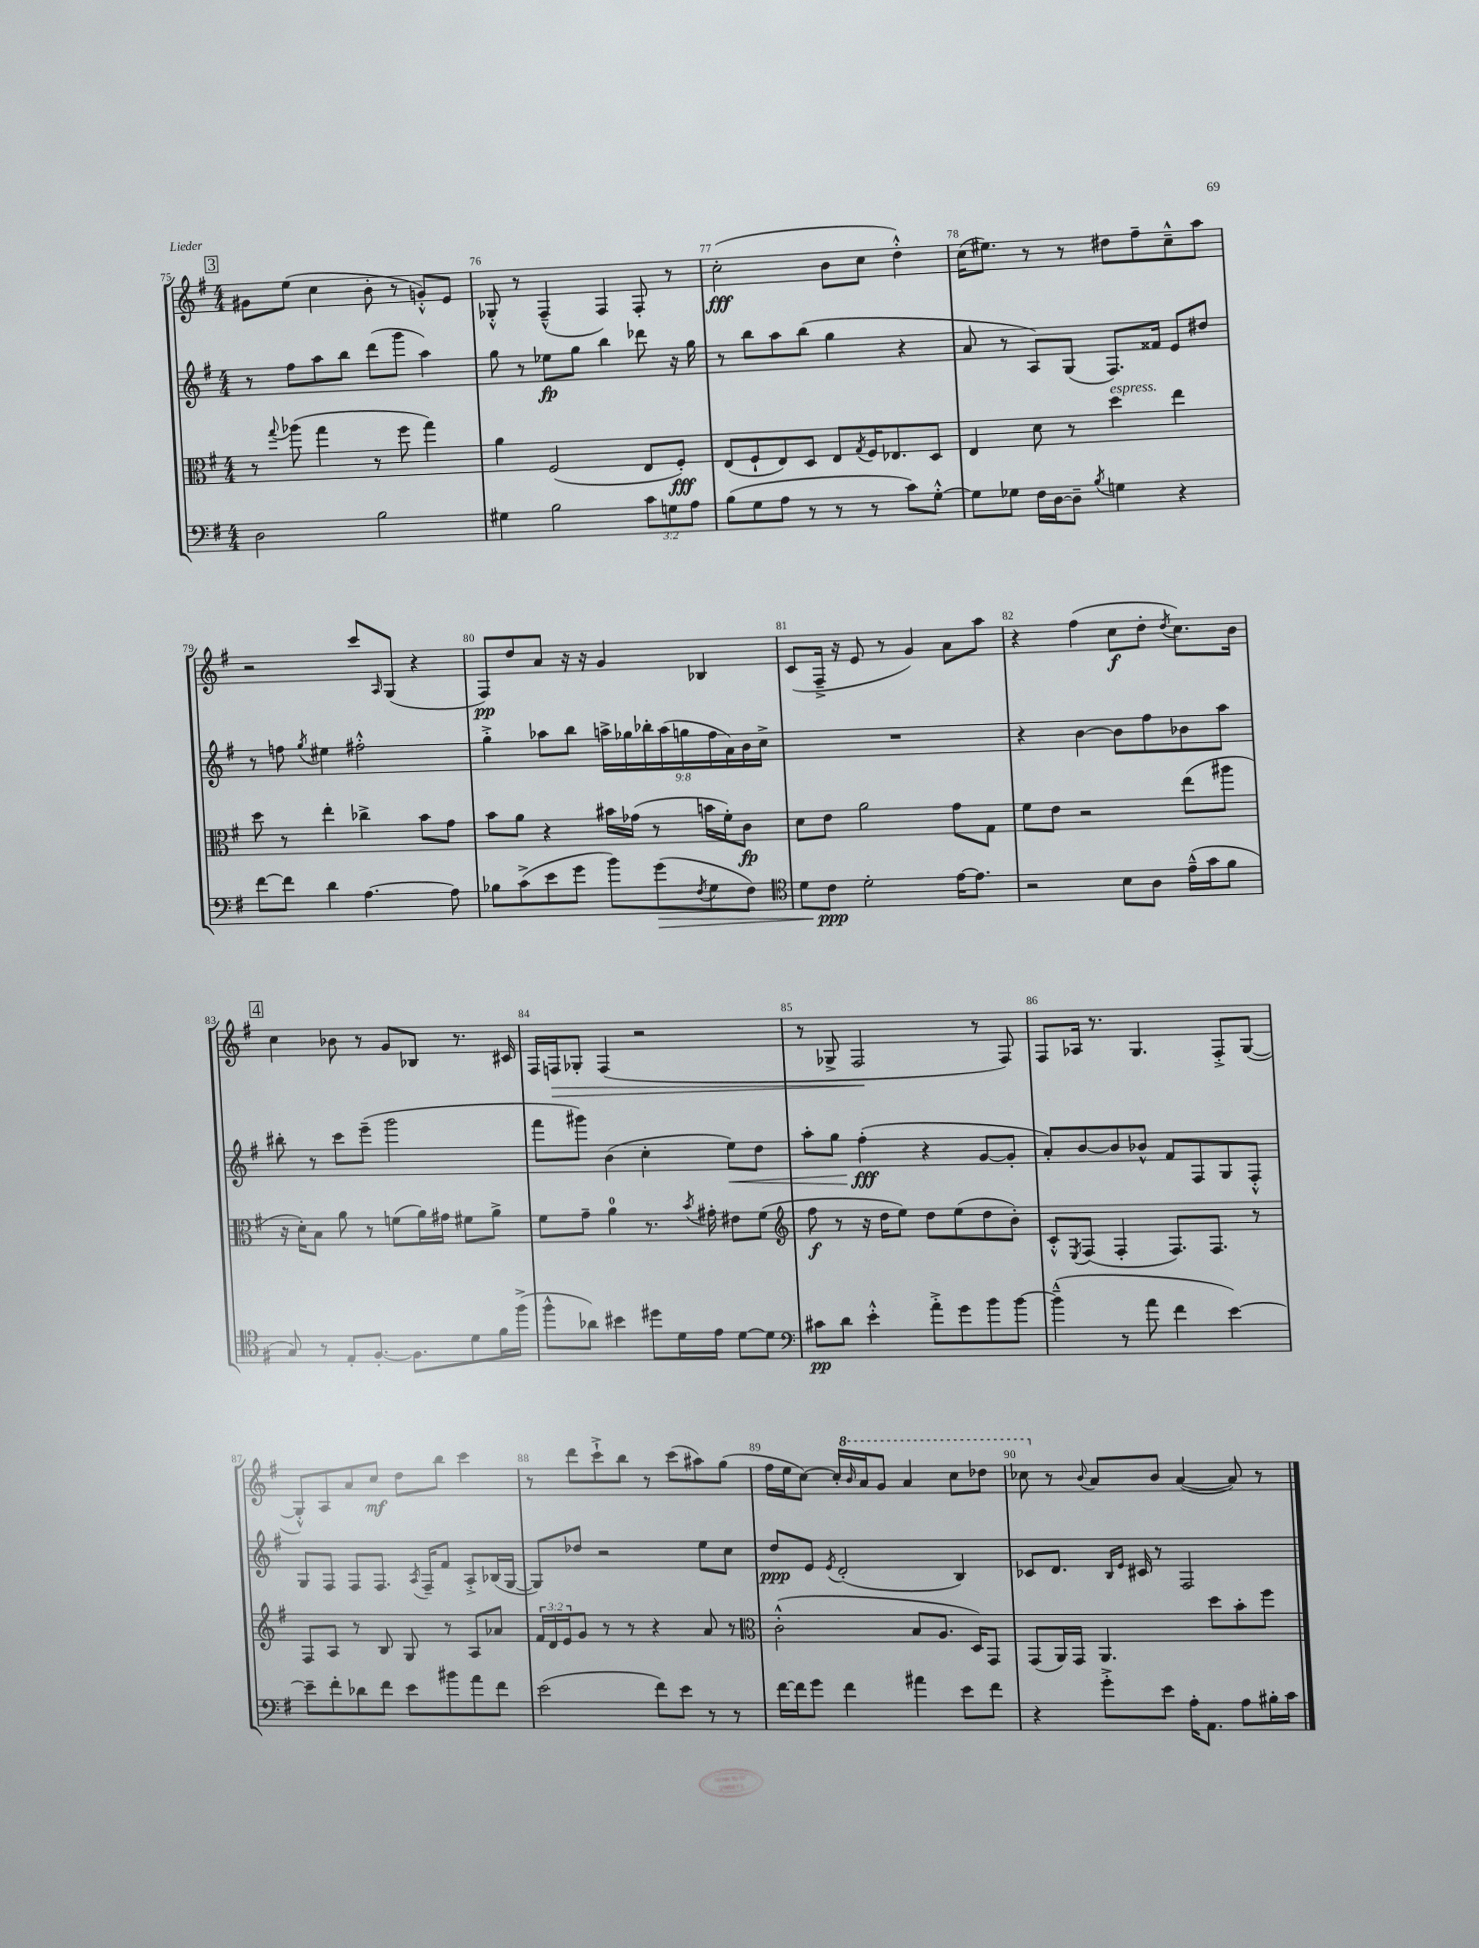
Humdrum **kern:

**kern	**kern	**kern	**kern
*staff4	*staff3	*staff2	*staff1
*clefF4	*clefC3	*clefG2	*clefG2
*k[f#]	*k[f#]	*k[f#]	*k[f#]
*M4/4	*M4/4	*M4/4	*M4/4
2D\	8r	8r	8g#\L
.	8qqgg/	.	.
.	(8aa-\	8ff#\L	(8ee\J
.	4gg\	8aa\	4cc\
.	.	8bb\J	.
2B\	8r	(8ddd\L	8b'\
.	8ff#\	8ggg\J	8r
.	4gg\)	4aa\)	8g'^^/L)
.	.	.	8e/J
=	=	=	=
4G#\	4a\	8gg\	8G-'^^/
.	.	8r	8r
2B\	(2F#/	8ee-\L	(4F#~^^/
.	.	8gg\J	.
.	.	4bb\	4F#/)
12c\L	8E/L	8ddd-\	8F#'/
12G\	.	.	.
.	8F#'/J)	16r	8r
12A\J	.	.	.
.	.	16gg\	.
=	=	=	=
(8B\L	(8E/L	8r	(2cc'\
8G\	8F#`/	8bb\L	.
8A\J	8E/)	8aa\	.
8r	8D/J	(8bb\J	.
8r	8E/L	4gg\	8b\L
.	8qG/	.	.
8r	16F#/K	.	8cc\J
.	8.E-/	.	.
8c\L)	.	4r	4dd'^^\)
[8G'^^\J	8D/J	.	.
=	=	=	=
8G\]L	4E/	8a/	(16cc\LK
.	.	.	8.ee#\J)
8G-\J	.	8r	.
16F#\LL	8d\	8A/L)	8r
[16D\J	.	.	.
8D~\]J	8r	(8G/J	8r
8qB/	.	.	.
4G\	4dd\	8.F#/L)	8dd#\L
.	.	.	8ff#~\
.	.	16f##/Jk	.
4r	4ee\	8e/L	8cc~^^\
.	.	8dd#/J	8aa\J
=	=	=	=
[8f#\L	8dd\	8r	2r
8f#\]J	8r	8ff\	.
.	.	8qgg/	.
4d\	4ee'\	4ee#\	.
[4.A\	4cc-^\	2ff#'^^\	8ccc/L
.	.	.	16qqA/
.	.	.	(8G/J
.	8b\L	.	4r
8A\]	8g\J	.	.
=	=	=	=
8B-\L	8b\L	4gg'^\	8F#/L)
(8c^\	8a\J	.	8dd/
8e\	4r	8aa-\L	8a/J
8g\J	.	8bb\J	16r
.	.	.	16r
8b\L)	16b#\LL	18aa^\LL	4g/
.	.	18gg-\	.
.	(16g-\JJ	.	.
.	.	18bb-'\	.
(8g\	8r	.	.
.	.	(18aa\	.
.	.	18gg\	.
8qF#/	.	.	.
8G\	16b\LL	.	4B-/
.	.	18ff#\	.
.	16f#'\J)	.	.
.	.	18a\)	.
8F#\J)	8c\J	.	.
.	.	18b\	.
.	.	18cc^\JJ	.
=	=	=	=
*clefC4	*	*	*
8d\L	8d\L	1r	(8c/L
8c\J	8e\J	.	16F#~^/Jk
.	.	.	16r
2d'\	2a\	.	8e/
.	.	.	8r
.	.	.	4g/)
[16e\LK	8g\L	.	8a\L
8.e\]J	.	.	.
.	8G\J	.	8aa\J
=	=	=	=
2r	8f#\L	4r	4r
.	8e\J	.	.
.	2r	[4b\	(4ff#\
8B\L	.	8b\]L	8cc\L
8A\J	.	8ff#\	8dd'\J
.	.	.	8qdd/
(16e~^^\LL	(8ee\L	8b-\	8.cc\L)
16g\J	.	.	.
8f#\J	8aa#\J	8aa\J	.
.	.	.	16b\Jk
=	=	=	=
8G/)	16r	8bb#'\	4cc\
.	16d'\LK)	.	.
8r	8B\J	8r	.
8E'/L	8a\	8ccc\L	8b-\
[8.F#'/J	8r	(8eee~\J	8r
.	(8f\L	2ggg\	8g/L
8.F#\]L	.	.	.
.	16a\L)	.	8B-/J
.	16g#\JJ	.	.
8d\	8f#\L	.	8.r
16f#\L	8a^\J	.	.
(16ff#^\JJ	.	.	16c#/
=	=	=	=
8ff#^^\L	8f#\L	8fff#\L	16F#/LL
.	.	.	16F/J
8a-\J)	8g~\J	8ggg#\J)	8G-'/J
4b#\	4a\	(4b\	(4F/
8dd#\L	8.r	4cc'\	2r
16d\L	.	.	.
.	8qb/	.	.
16e\JJ	16g#'\	.	.
[8d\L	8e#\L	8ee\L)	.
8d\]J	(8f#\J	8dd\J	.
=	=	=	=
*clefF4	*clefG2	*	*
8c#\L	8ff#\	8aa'\L	8r
8d\J	8r	8gg\J	8G-^/
4e'^^\	16r	(4ff#'\	2F#/
.	16dd\LK	.	.
.	8ee\J)	.	.
8a'^\L	8dd\L	4r	.
8g\	(8ee\	.	.
8b\	8dd\	[8g/L	8r
[8b\J	8b'\J)	8g'/]J	8F#/)
=	=	=	=
(4b~^^\]	8c'^^/L	8a'/L)	8F#/L
.	8qE/	.	.
.	(8F#/J	[8b/	16A-/Jk
.	.	.	8.r
8r	4F#'/	8b/]	.
8a\	.	8b-^^/J	4.G/
4f#\	8.F#/L)	8f#/L	.
.	.	8F#/	.
.	8.F#/J	.	.
[4e\)	.	8G/	8F#'^/L
.	8r	8F#'^^/J	([8G/J
=	=	=	=
8e~\]L	8F#/L	8G/L	8G'^^/]L)
8f#'\	8A/J	8F#/J	8A/
8d-\	8r	8F#/L	8a/
8f#\J	8B/	8.F#/J	8cc/J
8e\L	8G/	.	8dd\L
.	.	8qA/	.
.	.	16F#~/LK	.
8b#\	8r	8f#/J	8bb\J
8a\	8A/L	8A'^/L	4ccc\
8f#\J	8a-/J	(16B-/L	.
.	.	[16G/JJ	.
=	=	=	=
(2e\	24f#/LL	8G/]L)	8r
.	24d/	.	.
.	24e/J	.	.
.	8g/J	8dd-/J	8ddd\L
.	8r	2r	8ccc`^\
.	8r	.	8bb\J
8f#\L)	4r	.	8r
8e\J	.	.	(8ccc\L
8r	8a/	8ee\L	8aa#\)
8r	8r	8cc\J	(8gg\J
=	=	=	=
*	*clefC3	*	*
[16f#\LL	(2c'^^\	8dd/L	16ff#\LL
16f#\]J	.	.	16ee\J
8g\J	.	8e/J	[8cc\J)
.	.	8qe/	.
4f#\	.	(2d'/	16cc'/]LL
.	.	.	16qqbb/
.	.	.	16aa/J
.	.	.	8gg/J
4a#\	8B/L	.	4aa/
.	8.A/J	.	.
8e\L	.	4B/)	8ccc\L
.	16D/LK)	.	.
8f#\J	8GG/J	.	8ddd-\J
=	=	=	=
4r	(8GG/L	8c-/L	8ccc-\
.	16AA/L)	8.d/J	8r
.	16GG/JJ	.	.
.	.	.	8qqb/
8g'^\L	4.AA/	.	8a/L
.	.	16qqB/LL	.
.	.	16qqe/JJ	.
.	.	16c#/	.
8e\J	.	8r	8b/J
16A'\LK	.	2F#/	([4a/
8.AA\J	.	.	.
.	8dd\L	.	.
8A\L	8b'\	.	8a/])
16B#'\L	8ff#\J	.	8r
16c\JJ	.	.	.
==	==	==	==
*-	*-	*-	*-
